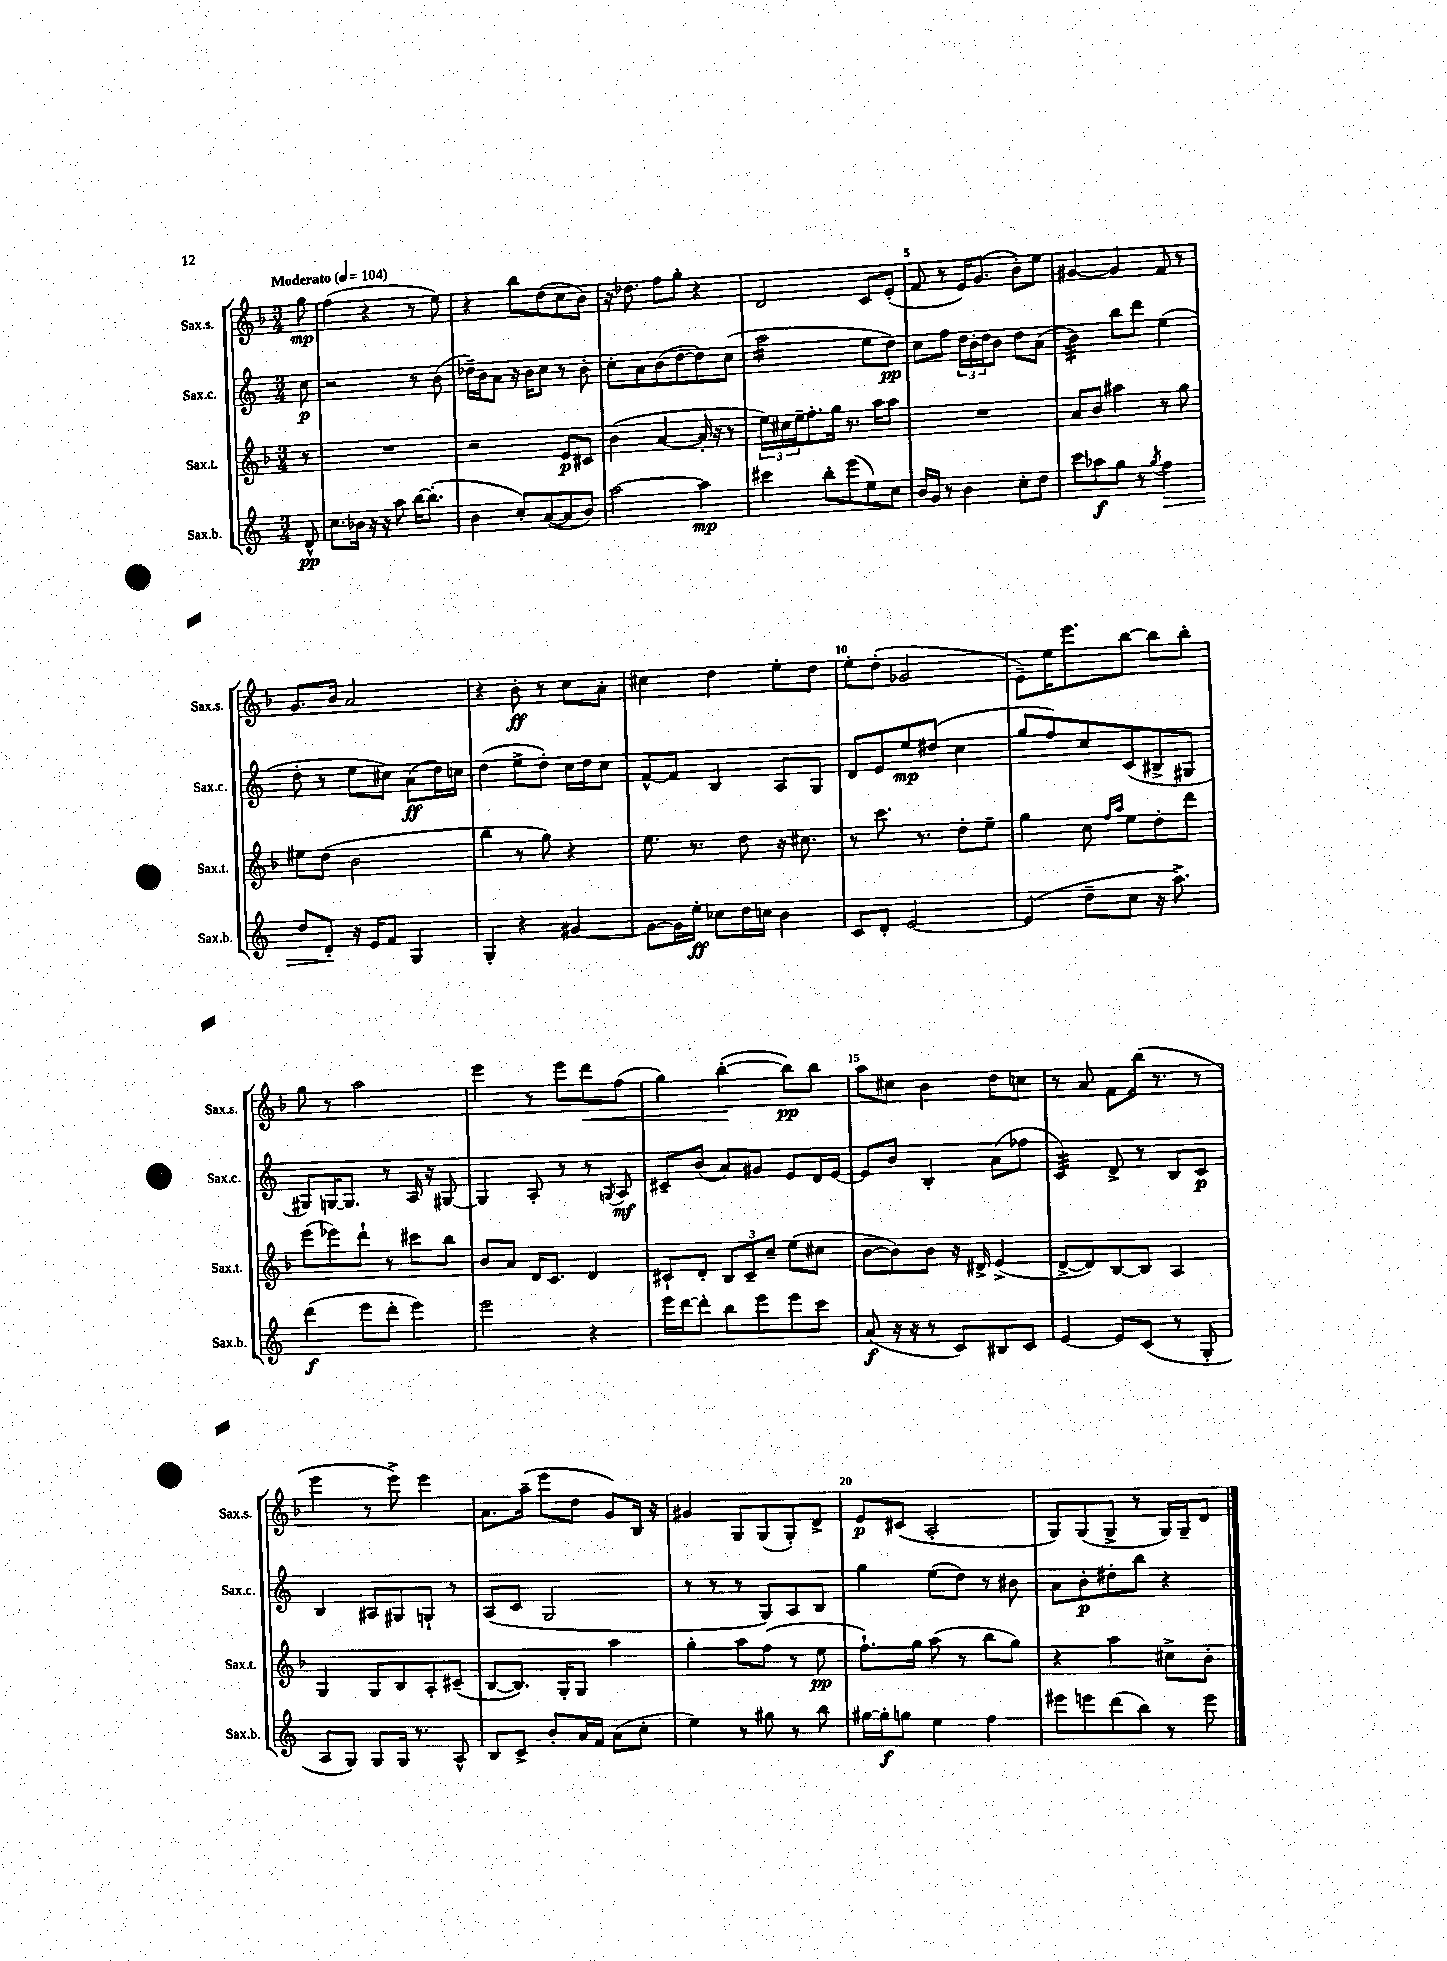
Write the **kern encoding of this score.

**kern	**kern	**kern	**kern
*staff4	*staff3	*staff2	*staff1
*clefG2	*clefG2	*clefG2	*clefG2
*k[]	*k[b-]	*k[]	*k[b-]
*M3/4	*M3/4	*M3/4	*M3/4
*MM104	*MM104	*MM104	*MM104
8d^^	8r	8cc	8gg
=	=	=	=
8.cc	2.r	2r	(4ff
16b-	.	.	.
16r	.	.	4r
16r	.	.	.
8aa	.	.	.
[16bb	.	8r	8r
(8.bb']	.	.	.
.	.	(8b	8ee)
=	=	=	=
4b	2r	16dd-~)	4r
.	.	16b	.
.	.	8a	.
8cc')	.	16r	8bb-
.	.	16b	.
([8a	.	8cc	(8dd
8a]	8e	8r	8cc
8b)	8c#	8b'	8b-)
=	=	=	=
[2aa	(4b-	8cc'	16r
.	.	.	8.dd-
.	.	8a	.
.	[4a	(8b	8ff
.	.	[8dd	8gg'
4aa]	16a']	8dd])	4r
.	16r	.	.
.	8r	(8cc	.
=	=	=	=
4ccc#	24ee)	2aa	2d
.	24cc#	.	.
.	24ee~	.	.
.	8.ff'	.	.
8bb'	.	.	.
.	16gg	.	.
(8eee	8.r	.	.
8ee)	.	8ee	8c
.	16aa	.	.
8cc	8aa	8dd)	(8e'
=	=	=	=
16b	2.r	8cc	8f
16g	.	.	.
8r	.	8ff	8r
4b	.	24dd	16e)
.	.	24b'	.
.	.	.	(8.g
.	.	24dd	.
.	.	8b	.
8cc'	.	8dd	8b-')
8dd	.	(8a	8ee
=	=	=	=
8ccc	8a	4b)	[4g#
8aa-	8b-	.	.
8gg	4aa#	8bb	4g#]
8r	.	8ddd	.
8qgg	.	.	.
4ff	8r	(4ee	8f
.	8gg	.	8r
=	=	=	=
8dd	8ee#	8dd'	8.g
8d'	(8dd	8r	.
.	.	.	16b-
16r	2b-	8ee	2a
16e	.	.	.
8f	.	8cc#)	.
4G	.	(8a	.
.	.	16dd)	.
.	.	16cc	.
=	=	=	=
4G'	4bb-	(4dd	4r
4r	8r	8ee^	8b-'
.	8gg)	8dd')	8r
[4g#	4r	16cc	8cc
.	.	16dd	.
.	.	8cc	8a'
=	=	=	=
8g#_	8.ee	[8f^^	4cc#
16g#]	.	8f]	.
16ee'	8.r	.	.
8cc-	.	4B	4dd
16dd	8dd	.	.
16cc	.	.	.
4b	16r	8A	8ee'
.	8.cc#	.	.
.	.	8G	8dd
=	=	=	=
8c	8r	8d	8ee'
8d'	8.ccc	8e	(8dd'
[2e	.	8ee	2g-
.	8.r	.	.
.	.	(8dd#	.
.	8dd'	4cc	.
.	8ee~	.	.
=	=	=	=
(4e]	4gg	8gg	8e~)
.	.	8ff)	16ee
.	.	.	8.eee
8dd~	8cc	8cc	.
.	16qqff	.	.
.	16qqaa	.	.
8cc	8ee	(8c	[8bb-
16r	8dd'	8B#^	8bb-]
8.aa^)	.	.	.
.	8ddd	8G#	8bb-'
=	=	=	=
(4ddd	(8eee	8G#)	8gg
.	8eee-)	[16G	8r
.	.	8.G]	.
8eee	8ddd`	.	2aa
8ddd'	8r	8r	.
4eee)	8ccc#	16A	.
.	.	16r	.
.	8bb-	[8G#	.
=	=	=	=
2eee	8b-	4G#]	4eee
.	8a	.	.
.	16d	8A'	8r
.	8.c	.	.
.	.	8r	8eee
4r	4d	8r	8ddd
.	.	8qG	.
.	.	8A	(8ff
=	=	=	=
16eee	8c#`	8c#~	4gg)
[16ddd	.	.	.
8ddd']	8d'	(8b	.
8bb	12B-	8a)	([4bb-'
.	12c#~	.	.
8eee	.	8g#	.
.	12cc~	.	.
8eee	(8ee	8e	8bb-])
8ccc	8cc#	16d	8bb-
.	.	[16e	.
=	=	=	=
(8a	[8b-	8e]	8aa
16r	8b-])	8b	8cc#
16r	.	.	.
8r	8b-	4B'	4b-
8c)	16r	.	.
.	16d#^	.	.
8B#	(4e^	(8a	8dd
8c	.	8ff-	8cc
=	=	=	=
[4e	[8d^	4c)	8r
.	8d])	.	8a
8e]	[8B-	8d^	8f
(8c	8B-]	8r	(16bb-
.	.	.	8.r
8r	4A	8B	.
8G'	.	8c	8r
=	=	=	=
8A	4G	4B	4eee
8G)	.	.	.
8G	8G	8A#	8r
16G	8B-	8G#	8eee^)
8.r	.	.	.
.	8A'	8G`	4eee
8A^^	(8c#~	8r	.
=	=	=	=
8B	[8B-	(8A	8.a
8c^	8.B-])	8c	.
.	.	.	(16aa~
8b'	.	2G	8eee
.	16G'	.	.
16a	8G	.	8dd
16f	.	.	.
(8a	4aa	.	8g)
8cc'	.	.	16B-
.	.	.	16r
=	=	=	=
4ee)	4gg'	8r	4g#
.	.	8r	.
8r	8aa	8r	8G
8gg#	(8ff	8G)	(8G
8r	8r	8A	8G')
8bb	8ee	8B	8d^
=	=	=	=
[16gg#	8.ff`)	4gg	8e
16gg#']	.	.	.
8gg	.	.	(8c#
.	16gg	.	.
4ee	(8aa	(8ee	2A'
.	8r	8dd)	.
4ff	8bb-	8r	.
.	8gg)	8b#	.
=	=	=	=
8eee#	4r	8a	8G)
8eee	.	8b'	(8G
(8ddd	4aa	8dd#'	8G^
8bb)	.	8bb	8r
8r	8cc#^	4r	16G)
.	.	.	16G~
8eee	8b-'	.	8d
==	==	==	==
*-	*-	*-	*-
